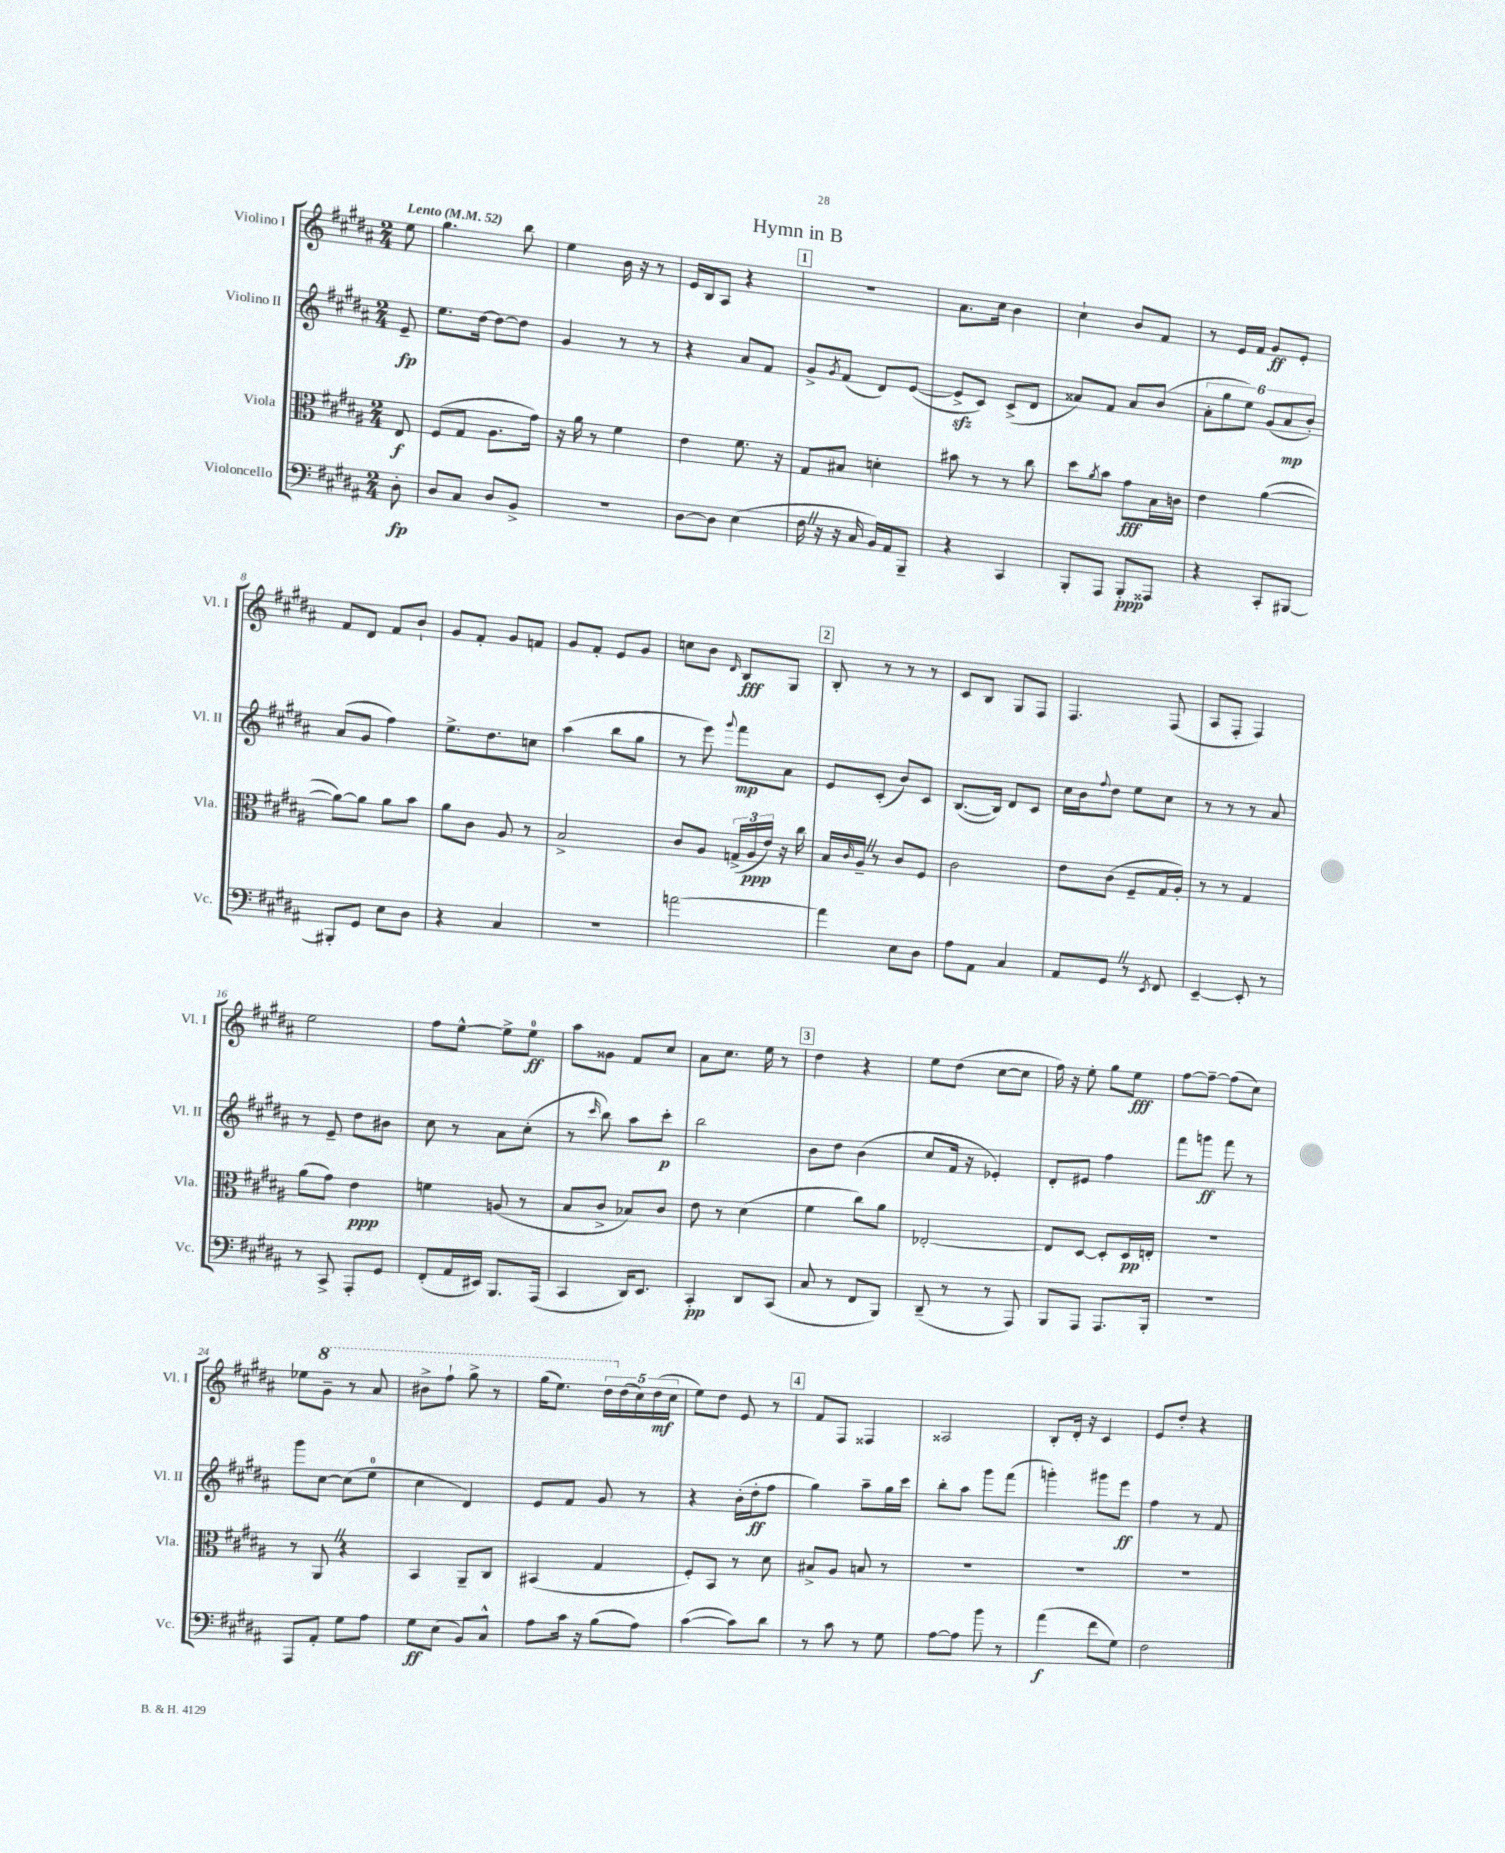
\header { title = "Hymn in B" }
<<
\new StaffGroup <<
\new Staff = "s0" \with { instrumentName = "Violino I" shortInstrumentName = "Vl. I" } {
    \clef treble \key b \major \numericTimeSignature \time 2/4 \partial 8 \tempo "Lento" 4 = 52
    e''8 |
    gis''4. b''8 |
    e''4 b'16 r16 r8 |
    e'16 b16 ais8 r4 |
    \mark \markup { \box "1" } R2 |
    ais'8. cis''16 b'4 |
    cis''4-! b'8 fis'8 |
    r8 e'16 fis'16 gis'8\ff e'8-. |
    fis'8 dis'8 fis'8 b'8-! |
    gis'8 fis'8-. gis'8 f'8 |
    gis'8 fis'8-. e'8 gis'8 |
    c''8 b'8 \grace { dis'16 } b8\fff gis8 |
    \mark \markup { \box "2" } b8-. r8 r8 r8 |
    cis'8 b8 gis8 fis8 |
    fis4. fis8( |
    ais8 fis8-. fis4) |
    e''2 |
    fis''8 e''8~-^ e''8-> e''8-0\ff |
    ais''8 gisis'8 fis'8 cis''8 |
    ais'8 cis''8. e''16 r8 |
    \mark \markup { \box "3" } dis''4 r4 |
    e''8 dis''8( cis''8~ cis''8 |
    fis''16) r16 e''8-. gis''8 e''8\fff |
    fis''8~ fis''8~-- fis''8( cis''8) |
    ees''8 \ottava #1 gis''8-- r8 ais''8 |
    bis''8-> fis'''8-! gis'''8-> r8 |
    gis'''16( e'''8.) \tuplet 5/4 { dis'''16 \ottava #0 dis''16( cis''16) dis''16\mf( cis''16 } |
    e''8) dis''8 e'8 r8 |
    \mark \markup { \box "4" } fis'8 fis8 fisis4 |
    aisis2 |
    b8-. dis'16-. r16 cis'4 |
    e'8 dis''8-. r4 \bar "|." |
}
\new Staff = "s1" \with { instrumentName = "Violino II" shortInstrumentName = "Vl. II" } {
    \clef treble \key b \major \numericTimeSignature \time 2/4 \partial 8
    e'8--\fp |
    e''8. dis''16~ dis''8~ dis''8 |
    gis'4 r8 r8 |
    r4 ais'8 fis'8 |
    \mark \markup { \box "1" } gis'8-> \acciaccatura { gis'8 } fis'8( dis'8) e'8~( |
    e'8->\sfz cis'8) cis'8->( dis'8 |
    aisis'8) fis'8 aisis'8 b'8( |
    \tuplet 6/4 { ais'8-. gis''8 e''8) gis'8( ais'8\mp b'8-.) } |
    ais'8( gis'8 fis''4) |
    e''8.-> dis''8. c''8 |
    ais''4( b''8 gis''8 |
    r8 e'''8) \appoggiatura { gis'''8 } fis'''8\mp ais'8 |
    \mark \markup { \box "2" } e'8 cis'8-.( b'8) cis'8 |
    b8.~( b16) dis'8 cis'8 |
    cis''16 b'16 \appoggiatura { fis''8 } dis''8 e''8 cis''8 |
    r8 r8 r8 ais'8 |
    r8 e'8-- dis''8 bis'8 |
    cis''8 r8 ais'8 cis''8-.( |
    r8 \grace { cis'''16 } b''8) ais''8 cis'''8-.\p |
    b''2 |
    \mark \markup { \box "3" } b'8 dis''8 b'4( |
    cis''8 fis'16 r16 ees'4-.) |
    dis'8-. eis'8 fis''4 |
    fis'''8 g'''8\ff fis'''8 r8 |
    gis'''8 cis''8~ cis''8( e''8-0 |
    cis''4 dis'4) |
    e'8 fis'8 gis'8 r8 |
    r4 b'16-.( dis''16-.\ff fis''8 |
    \mark \markup { \box "4" } gis''4) ais''8-- gis''16 cis'''16 |
    b''8-. ais''8 gis'''8 fis'''8( |
    g'''4-.) gis'''8 e'''8\ff |
    fis''4 r8 fis'8 \bar "|." |
}
\new Staff = "s2" \with { instrumentName = "Viola" shortInstrumentName = "Vla." } {
    \clef alto \key b \major \numericTimeSignature \time 2/4 \partial 8
    e8\f |
    fis8( gis8 ais8. gis'16) |
    r16 ais'16 r8 fis'4 |
    e'4 fis'8. r16 |
    \mark \markup { \box "1" } gis8 bis8 d'4-. |
    bis'8 r8 r8 cis''8 |
    dis''8 \acciaccatura { ais'8 } b'8 gis'8\fff b16 c'16 |
    e'4 ais'4~( |
    ais'8~) ais'8 ais'8 b'8 |
    ais'8 cis'8 ais8 r8 |
    b2-> |
    cis'8 ais8 \tuplet 3/2 { g16->( ais16\ppp e'16) } r16 cis''16 |
    \mark \markup { \box "2" } b16 \grace { cis'16 } ais16-- \once \override BreathingSign.text = \markup { \musicglyph "scripts.caesura.straight" } \breathe r8 cis'8 fis8 |
    cis'2 |
    e'8 cis'8( fis8-- gis16 ais16-.) |
    r8 r8 gis4 |
    ais'8( gis'8) e'4\ppp |
    f'4 a8( r8 |
    b8 cis'8-> bes8) cis'8 |
    e'8 r8 dis'4( |
    \mark \markup { \box "3" } fis'4 cis''8) ais'8 |
    ees2~-. |
    ees8 dis8~ dis8-. dis16\pp e16-. |
    r2 |
    r8 ais,8 \once \override BreathingSign.text = \markup { \musicglyph "scripts.caesura.straight" } \breathe r4 |
    b,4 ais,8-- cis8 |
    bis,4( gis4 |
    fis8-.) b,8 r8 dis'8 |
    \mark \markup { \box "4" } bis8-> ais8 b8 r8 |
    R2 |
    R2 |
    R2 \bar "|." |
}
\new Staff = "s3" \with { instrumentName = "Violoncello" shortInstrumentName = "Vc." } {
    \clef bass \key b \major \numericTimeSignature \time 2/4 \partial 8
    dis8-.\fp |
    dis8 cis8 dis8 b,8-> |
    r2 |
    dis8~ dis8 e4( |
    \mark \markup { \box "1" } fis16 \once \override BreathingSign.text = \markup { \musicglyph "scripts.caesura.straight" } \breathe r16 r16 cis16 b,16) ais,16 b,,8-- |
    r4 cis,4 |
    b,,8-. ais,,8 b,,8-.\ppp aisis,,8 |
    r4 cis,8-. bis,,8~ |
    bis,,8-. gis,8 e8 dis8 |
    r4 cis4 |
    r2 |
    a'2~ |
    \mark \markup { \box "2" } a'4 e8 dis8 |
    ais8 ais,8 cis4 |
    ais,8 gis,8 \once \override BreathingSign.text = \markup { \musicglyph "scripts.caesura.straight" } \breathe r8 \acciaccatura { e,8 } fis,8 |
    e,4~-- e,8-. r8 |
    r8 cis,8-> ais,,8-. gis,8 |
    fis,8-.( ais,16 eis,16) b,,8. ais,,16( |
    cis,4 dis,16) e,8. |
    cis,4-.\pp dis,8 cis,8( |
    \mark \markup { \box "3" } cis8 r8 fis,8 b,,8) |
    dis,8--( r8 r8 ais,,8) |
    b,,8 ais,,8 ais,,8. b,,16-. |
    R2 |
    ais,,8 ais,8-. gis8 ais8 |
    gis8\ff e8( b,8) cis8-^ |
    ais8 cis'16 r16 b8( ais8) |
    cis'4~( cis'8) dis'8 |
    \mark \markup { \box "4" } r8 cis'8 r8 gis8 |
    ais8~ ais8 b'8 r8 |
    ais'4\f( fis'8 gis8) |
    fis2 \bar "|." |
}
>>
>>
